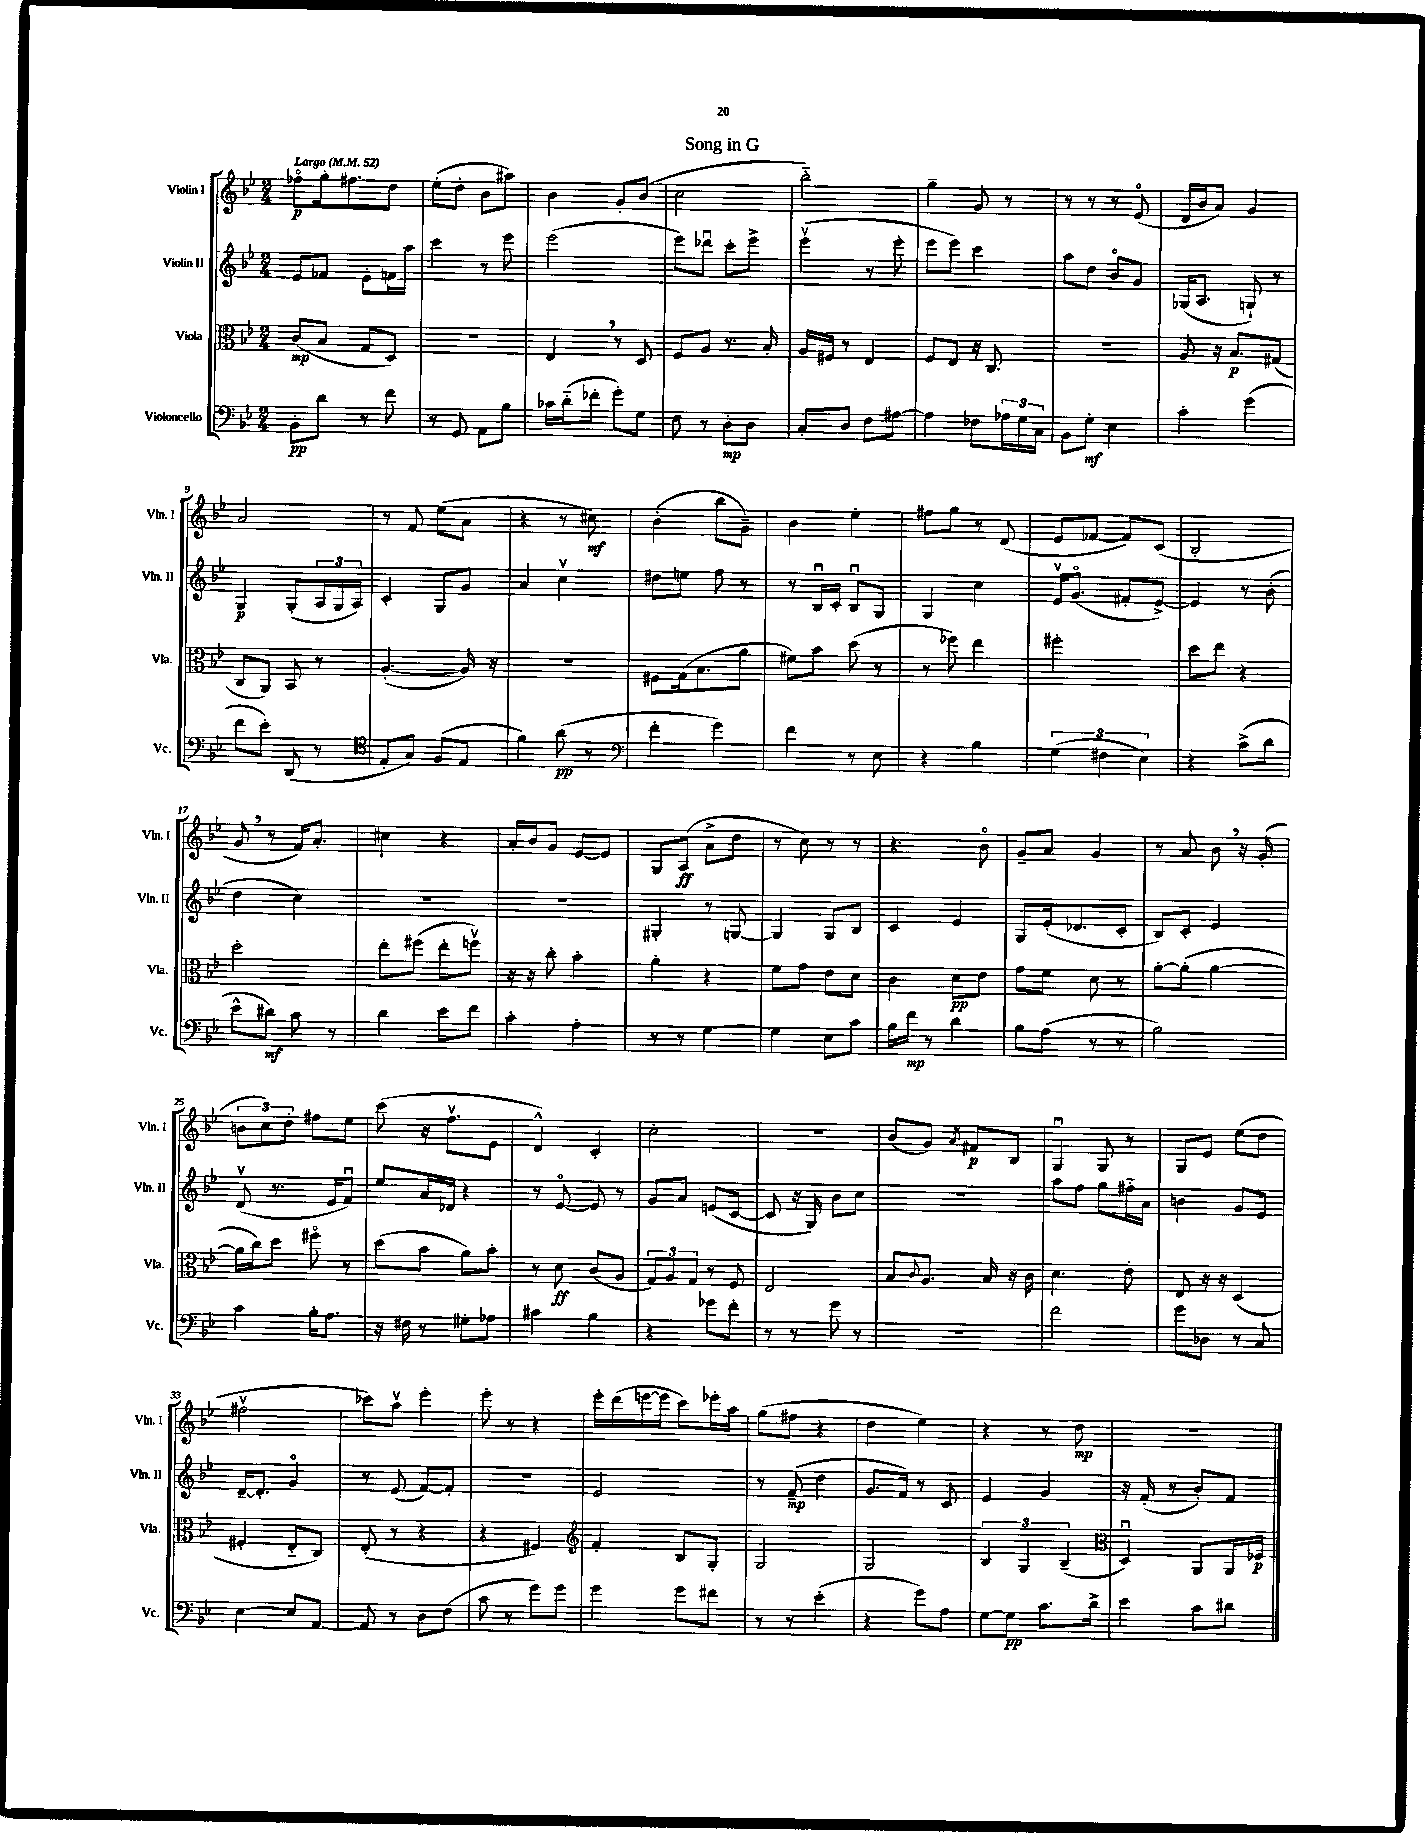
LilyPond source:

\header { title = "Song in G" }
<<
\new StaffGroup <<
\new Staff = "s0" \with { instrumentName = "Violin I" shortInstrumentName = "Vln. I" } {
    \clef treble \key bes \major \numericTimeSignature \time 2/4 \tempo "Largo" 4 = 52
    fes''8\flageolet\p g''16-. fis''8. d''8 |
    ees''8-.( d''8-. bes'8 ais''8) |
    bes'4 g'8-. bes'8( |
    c''2 |
    bes''2-_) |
    g''4-- g'8 r8 |
    r8 r8 r8 ees'8\flageolet( |
    d'16 bes'16 a'8) g'4 |
    a'2 |
    r8 f'8 ees''8( a'8 |
    r4 r8 cis''8\mf) |
    bes'4-.( bes''8 g'8--) |
    bes'4 ees''4-. |
    fis''8 g''8 r8 d'8( |
    ees'8 fes'8~ fes'8) c'8( |
    bes2-. |
    g'8 \breathe r8 f'16) a'8.-. |
    cis''4 r4 |
    a'16-. bes'16 g'8 ees'8~ ees'8 |
    g8 a8\ff( a'8-> d''8 |
    r8 c''8) r8 r8 |
    r4. bes'8\flageolet |
    g'8-- a'8 g'4 |
    r8 a'8 bes'8 \breathe r16 g'16-.( |
    \tuplet 3/2 { b'8 c''8) d''8-. } fis''8 ees''8 |
    c'''8( r16 f''8.\upbow ees'8 |
    d'4-^) c'4-. |
    c''2-. |
    r2 |
    bes'8( g'8) \acciaccatura { a'8 } fis'8\p bes8 |
    g4\downbow g8 r8 |
    g8 ees'8 ees''8( d''8 |
    fis''2\upbow |
    ces'''8) a''8\upbow ees'''4-. |
    ees'''8-. r8 r4 |
    ees'''16-. d'''16( e'''16~ e'''16 c'''8) ees'''16-. a''16 |
    g''8( fis''8 r4 |
    d''4 ees''4) |
    r4 r8 d''8\mp |
    R2 \bar "|." |
}
\new Staff = "s1" \with { instrumentName = "Violin II" shortInstrumentName = "Vln. II" } {
    \clef treble \key bes \major \numericTimeSignature \time 2/4
    ees'8 fes'8 ees'8-. f'16 a''16 |
    c'''4 r8 ees'''8 |
    ees'''2( |
    ees'''8) des'''8\downbow c'''8-. ees'''8-> |
    ees'''4\upbow( r8 ees'''8-. |
    ees'''8 ees'''8) c'''4 |
    a''8 d''8 bes'8\flageolet g'8 |
    ges16( a8. g8-!) r8 |
    g4\p g8-.( \tuplet 3/2 { a16 g16 a16) } |
    c'4-. g8 g'8 |
    a'4 c''4\upbow |
    dis''8 e''8 f''8 r8 |
    r8 bes16\downbow c'16-. bes8\downbow g8 |
    g4 c''4 |
    ees'16\upbow g'8.\flageolet( fis'8-. ees'8~->) |
    ees'4 r8 bes'8-.( |
    d''4 c''4) |
    R2 |
    R2 |
    gis4-. r8 g8~ |
    g4 g8 bes8 |
    c'4 ees'4 |
    g8 ees'16-.( des'8. c'8-. |
    bes8) c'8-. ees'4 |
    d'8\upbow( r8. ees'16 f'8\downbow) |
    ees''8 a'16 des'16 r4 |
    r8 ees'8~\flageolet ees'8 r8 |
    g'8 a'8 e'8( c'8~ |
    c'8 r16 g16) bes'8 c''8 |
    R2 |
    a''8 f''8 g''8 fis''16-_ a'16 |
    b'4 g'8 ees'8 |
    d'16~-- d'8.-. g'4\flageolet |
    r8 ees'8( f'8~) f'8-. |
    R2 |
    ees'2 |
    r8 f'8--\mp( d''4 |
    g'8. f'16) r8 c'8 |
    ees'4 g'4 |
    r16 f'16-.( r8 bes'8-.) f'8 \bar "|." |
}
\new Staff = "s2" \with { instrumentName = "Viola" shortInstrumentName = "Vla." } {
    \clef alto \key bes \major \numericTimeSignature \time 2/4
    c'8\mp( bes8 g8 d8) |
    R2 |
    ees4 \breathe r8 d8 |
    f8 a8 r8. bes16-. |
    a16 fis16 r8 ees4 |
    f8 ees8 r16 c8. |
    r2 |
    a8 r16 bes8.\p gis8( |
    c8 a,8) bes,8 r8 |
    a4.~-.( a16) r16 |
    R2 |
    fis8 g16( bes8. a'8 |
    fis'8) bes'8 d''8( r8 |
    r8 fes''8) ees''4 |
    fis''2-. |
    d''8 ees''8 r4 |
    d''2-. |
    ees''8-. fis''8( ees''8-. f''8\upbow) |
    r16 r16 c''8-. bes'4-. |
    a'4-. r4 |
    f'8 g'8 ees'8 d'8 |
    c'4 d'8\pp ees'8 |
    g'8 f'8 d'8 r8 |
    a'8~-. a'8-.( a'4~ |
    a'16 c''16) d''8 fis''8\flageolet r8 |
    d''8( bes'8 a'8) bes'8-. |
    r8 d'8\ff c'8( a8 |
    \tuplet 3/2 { g8) a8 g8 } r8 f8 |
    ees2 |
    bes8 \appoggiatura { c'8 } a8. bes16 r16 c'16 |
    d'4. ees'8-. |
    ees8 r16 r16 d4( |
    fis4-. ees8-_ c8) |
    ees8-.( r8 r4 |
    r4 fis4) |
    \clef treble f'4-. bes8 g8-. |
    g2 |
    g2 |
    \tuplet 3/2 { bes4 g4 bes4--( } |
    \clef alto d4\downbow) a,8 a,16 fes16\p \bar "|." |
}
\new Staff = "s3" \with { instrumentName = "Violoncello" shortInstrumentName = "Vc." } {
    \clef bass \key bes \major \numericTimeSignature \time 2/4
    bes,8-.\pp d'8 r8 f'8 |
    r8 g,8 a,8 bes8 |
    ces'16 d'16-_( fes'8-. g'8-.) g8 |
    f8 r8 d8-.\mp d8 |
    c8-. d8 f8 ais8~ |
    ais4 fes8 \tuplet 3/2 { aes16 g16 c16 } |
    bes,8 g8-.\mf ees4 |
    c'4-. g'4( |
    f'8 ees'8-.) d,8( r8 |
    \clef tenor ees8-. g8) f8( ees8 |
    f'4) a'8\pp( r8 |
    \clef bass f'4-. g'4) |
    f'4 r8 ees8 |
    r4 bes4 |
    \tuplet 3/2 { g4( fis4 ees4) } |
    r4 c'8->( d'8 |
    ees'8-^ dis'8\mf) c'8 r8 |
    d'4 ees'8 f'8 |
    c'4-. a4-. |
    r8 r8 g4~ |
    g4 ees8 c'8 |
    bes16 f'16\mp r8 d'4 |
    bes8 a8( r8 r8 |
    bes2) |
    c'4 bes16-. a8. |
    r16 fis16 r8 gis8-. aes8 |
    cis'4 bes4 |
    r4 ges'8 f'8-. |
    r8 r8 g'8 r8 |
    R2 |
    f'2 |
    g'8 des8 r8 c8 |
    ees4~ ees8 a,8~ |
    a,8 r8 d8 f8( |
    c'8 r8 g'8) g'8 |
    g'4 g'8 fis'8 |
    r8 r8 ees'4-.( |
    r4 g'8) a8 |
    g8~ g8\pp c'8. d'16-> |
    ees'4 c'8 dis'8 \bar "|." |
}
>>
>>
